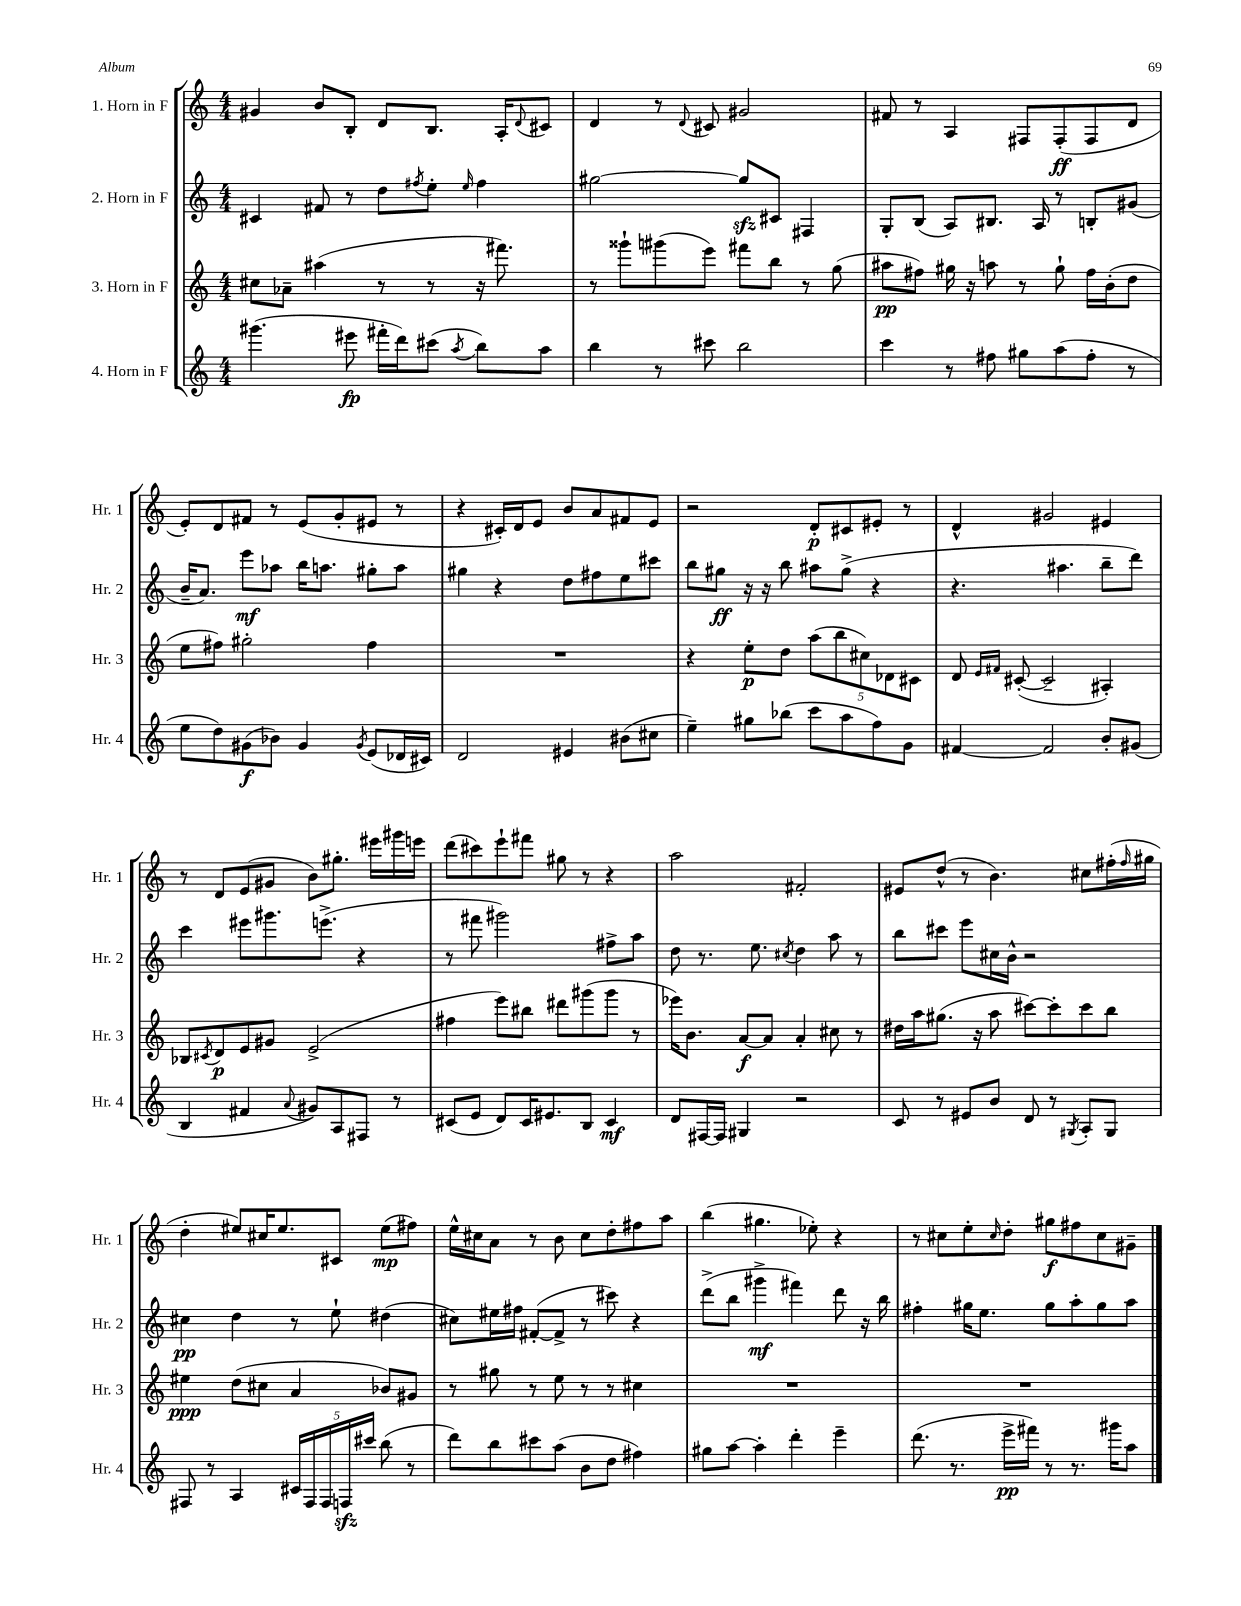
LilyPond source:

<<
\new StaffGroup <<
\new Staff = "s0" \with { instrumentName = "1. Horn in F" shortInstrumentName = "Hr. 1" } {
    \clef treble \key c \major \numericTimeSignature \time 4/4
    gis'4 b'8 b8-. d'8 b8. a16-. \appoggiatura { d'8 } cis'8 |
    d'4 r8 \appoggiatura { d'8 } cis'8 gis'2 |
    fis'8 r8 a4 fis8 fis8-.\ff( fis8 d'8 |
    e'8-.) d'8 fis'8 r8 e'8( g'8-. eis'8 r8 |
    r4 cis'16-.) d'16 e'8 b'8 a'8 fis'8 e'8 |
    r2 d'8-.\p cis'8 eis'8-. r8 |
    d'4-^ gis'2 eis'4 |
    r8 d'8 e'8( gis'8 b'8) gis''8.-. eis'''16 gis'''16 e'''16 |
    d'''8( cis'''8) e'''8-! fis'''8 gis''8 r8 r4 |
    a''2 fis'2-. |
    eis'8 d''8-^( r8 b'4.) cis''8 fis''16-.( \grace { fis''16 } gis''16 |
    d''4-. eis''8) cis''16 eis''8. cis'8 eis''8\mp( fis''8) |
    e''16-^ cis''16 a'8 r8 b'8 cis''8 d''8-. fis''8 a''8 |
    b''4( gis''4. ees''8-.) r4 |
    r8 cis''8 e''8-. \grace { cis''16 } d''8-. gis''8\f fis''8 cis''8 gis'8-- \bar "|." |
}
\new Staff = "s1" \with { instrumentName = "2. Horn in F" shortInstrumentName = "Hr. 2" } {
    \clef treble \key c \major \numericTimeSignature \time 4/4
    cis'4 fis'8 r8 d''8 \acciaccatura { fis''8 } e''8-. \grace { e''16 } fis''4 |
    gis''2~ gis''8\sfz cis'8 fis4 |
    g8-. b8( a8) bis8. a16 r8 b8-. gis'8( |
    b'16-- a'8.) e'''8\mf aes''8 b''16 a''8. gis''8-. a''8 |
    gis''4 r4 d''8 fis''8 e''8 cis'''8 |
    b''8 gis''8\ff r16 r16 b''8 ais''8 gis''8->( r4 |
    r4. ais''4. b''8-- d'''8) |
    c'''4 eis'''8 gis'''8. e'''8.->( r4 |
    r8 fis'''8 gis'''2) fis''8-> a''8 |
    d''8 r8. e''8. \acciaccatura { cis''8 } d''4 a''8 r8 |
    b''8 cis'''8 e'''8 cis''16 b'16-^ r2 |
    cis''4\pp d''4 r8 e''8-! dis''4( |
    cis''8) eis''16 fis''16 fis'8~-.( fis'8-> r8 cis'''8) r4 |
    d'''8->( b''8 gis'''4->\mf fis'''4) d'''8 r16 b''16 |
    fis''4-. gis''16 e''8. gis''8 a''8-. gis''8 a''8 \bar "|." |
}
\new Staff = "s2" \with { instrumentName = "3. Horn in F" shortInstrumentName = "Hr. 3" } {
    \clef treble \key c \major \numericTimeSignature \time 4/4
    cis''8 aes'8-- ais''4( r8 r8 r16 fis'''8.) |
    r8 gisis'''8-! gis'''8( e'''8) fis'''8 b''8 r8 g''8( |
    ais''8\pp fis''8) gis''16 r16 a''8 r8 gis''8-! fis''16 b'16-.( d''8 |
    e''8 fis''8) gis''2-. fis''4 |
    R1 |
    r4 e''8-.\p d''8 \tuplet 5/4 { a''8( b''8 cis''8) des'8 cis'8 } |
    d'8 \grace { e'16 fis'16 } cis'8~-.( cis'2-- ais4-.) |
    bes8 \acciaccatura { cis'8 } d'8\p e'8 gis'8 e'2->( |
    fis''4 e'''8) bis''8 dis'''8 gis'''8( gis'''8 r8 |
    ees'''16) b'8. a'8~\f a'8 a'4-. cis''8 r8 |
    dis''16 a''16 gis''8.( r16 a''8 cis'''8~) cis'''8-. cis'''8 b''8 |
    eis''4\ppp d''8( cis''8 a'4 bes'8) gis'8 |
    r8 gis''8 r8 e''8 r8 r8 cis''4 |
    R1 |
    R1 \bar "|." |
}
\new Staff = "s3" \with { instrumentName = "4. Horn in F" shortInstrumentName = "Hr. 4" } {
    \clef treble \key c \major \numericTimeSignature \time 4/4
    gis'''4.( eis'''8\fp fis'''16-. d'''16) cis'''8( \acciaccatura { a''8 } b''8) a''8 |
    b''4 r8 cis'''8 b''2 |
    c'''4 r8 fis''8 gis''8 a''8( fis''8-. r8 |
    e''8 d''8) gis'8\f( bes'8) gis'4 \acciaccatura { gis'8 } e'8( des'16 cis'16) |
    d'2 eis'4 bis'8( cis''8 |
    e''4--) gis''8 bes''8( c'''8 a''8 f''8) g'8 |
    fis'4~ fis'2 b'8-. gis'8( |
    b4 fis'4 \appoggiatura { a'8 } gis'8) a8 fis8 r8 |
    cis'8( e'8 d'8) cis'16 eis'8. b8 cis'4\mf |
    d'8 fis16~ fis16 gis4 r2 |
    c'8 r8 eis'8 b'8 d'8 r8 \acciaccatura { gis8 } a8-. gis8 |
    fis8 r8 a4 \tuplet 5/4 { cis'16 fis16 fis16 f16\sfz cis'''16 } b''8( r8 |
    d'''8) b''8 cis'''8 a''8( b'8 d''8 fis''4) |
    gis''8 a''8~ a''4-. d'''4-. e'''4-- |
    d'''8.( r8. e'''16->\pp fis'''16) r8 r8. gis'''16 a''8 \bar "|." |
}
>>
>>
\layout { \context { \Score \remove "Bar_number_engraver" } }
